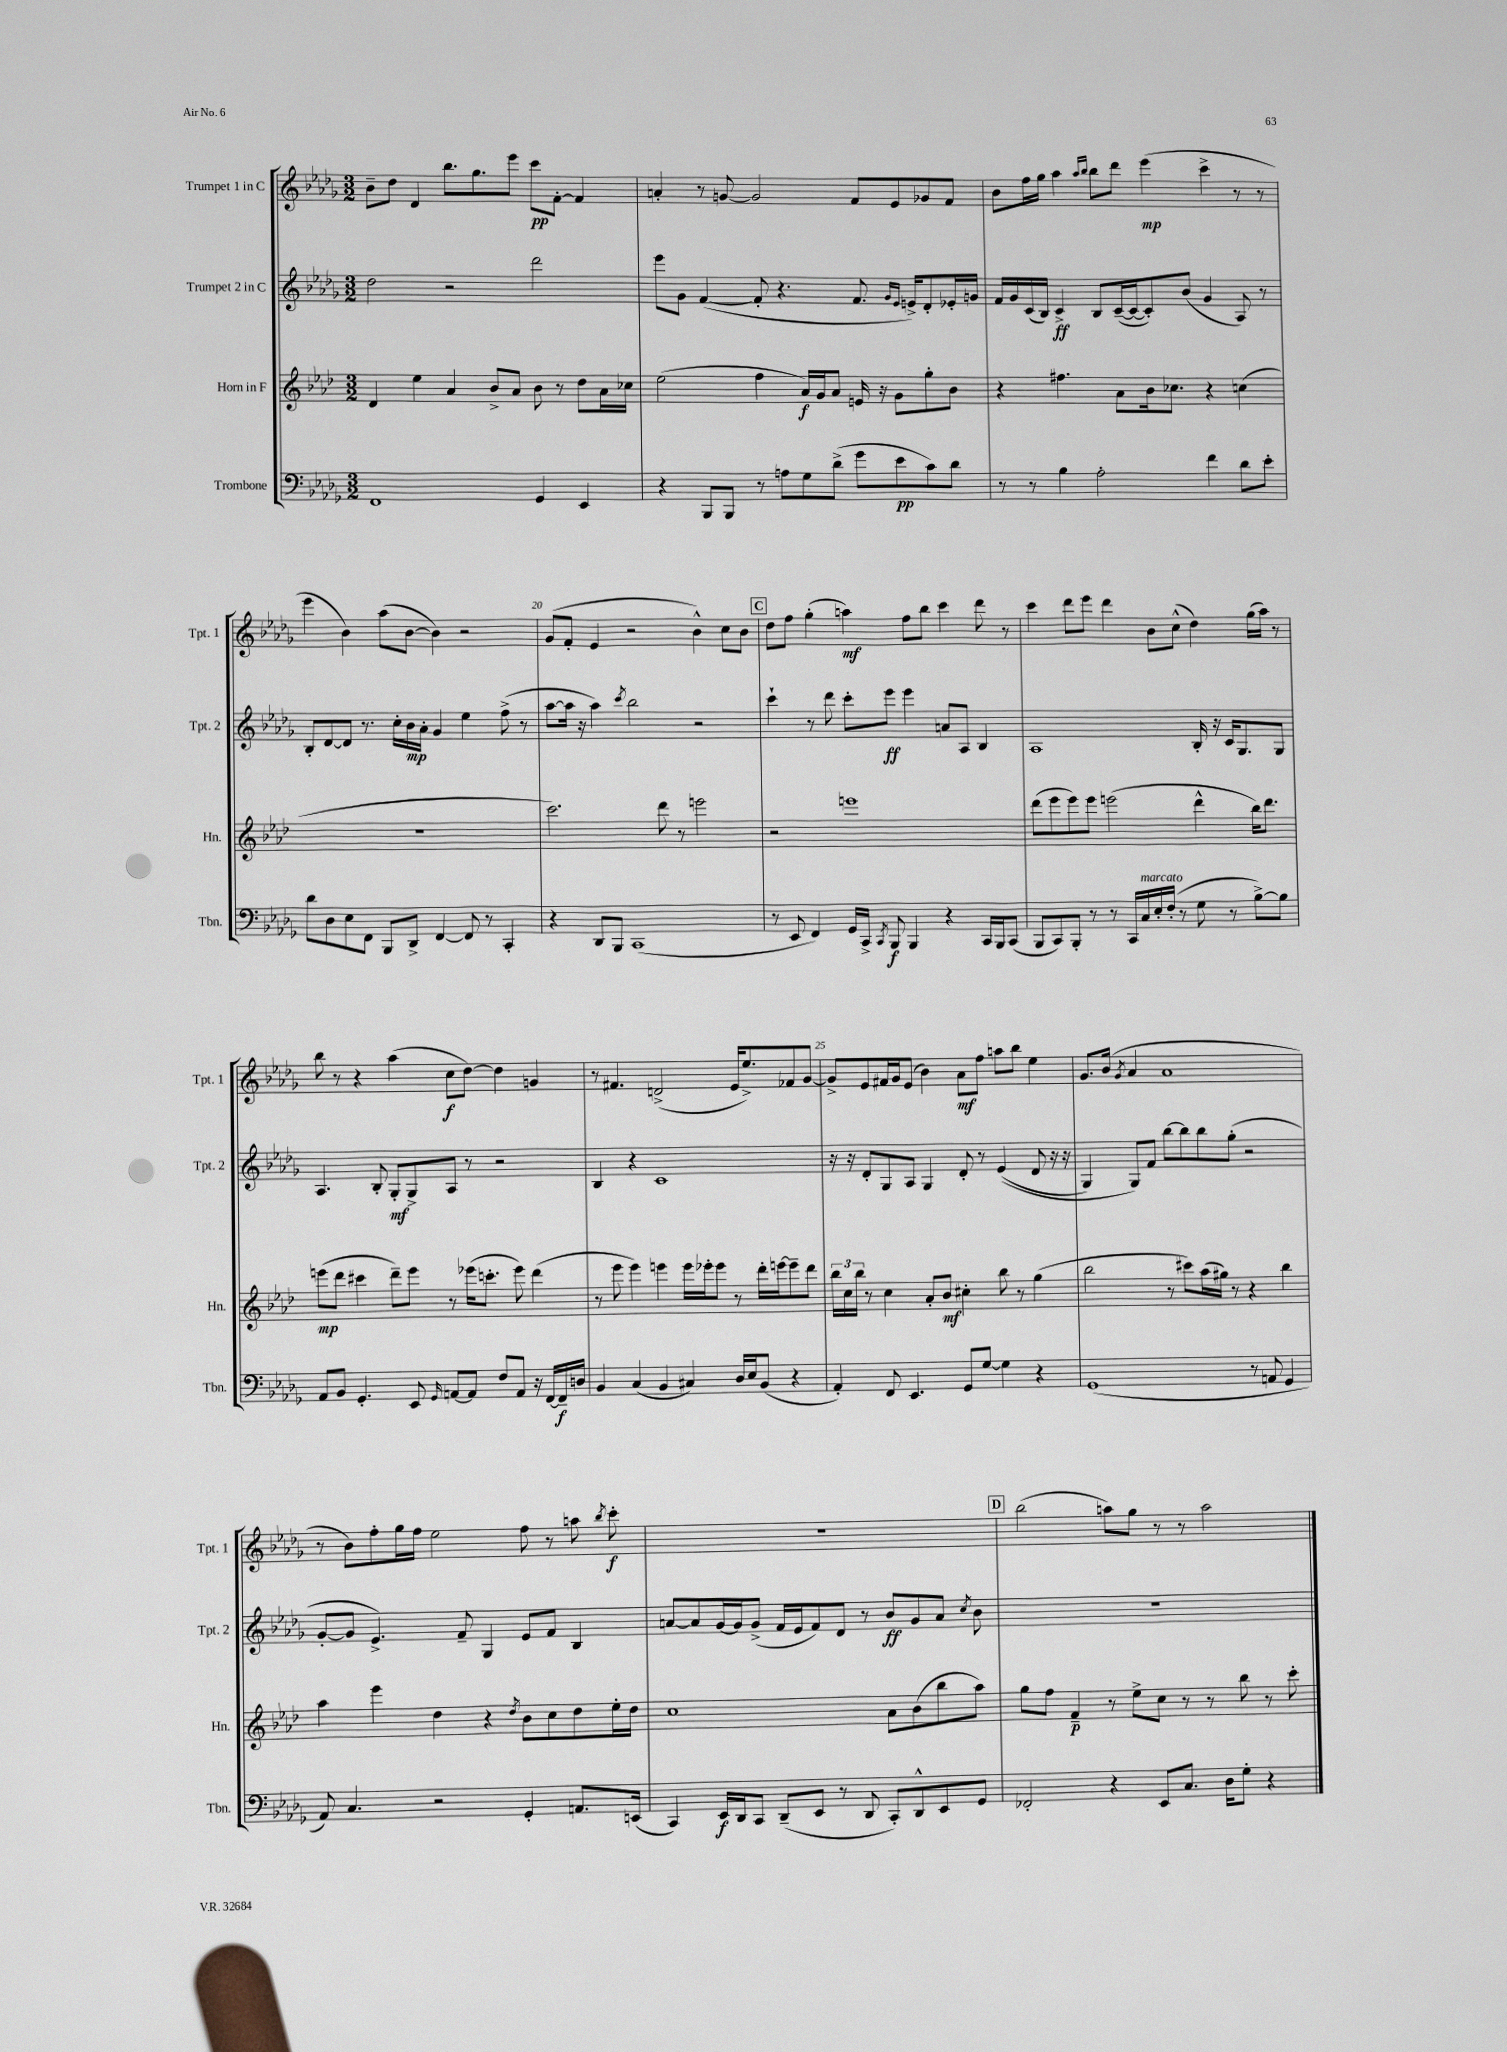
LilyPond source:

<<
\new StaffGroup <<
\new Staff = "s0" \with { instrumentName = "Trumpet 1 in C" shortInstrumentName = "Tpt. 1" } {
    \clef treble \key des \major \numericTimeSignature \time 3/2
    \autoBeamOff bes'8[-- des''8] des'4 bes''8.[ ges''8. ees'''8] c'''8[\pp f'8]~-. f'4 |
    a'4-. r8 g'8~ g'2 f'8[ ees'8 ges'8 f'8] |
    bes'8[ f''16 ges''16] aes''4 \grace { aes''16[ bes''16] } bes''8[ des'''8] ees'''4\mp( c'''4-> r8 r8 |
    ees'''4 bes'4) aes''8[( bes'8]~ bes'4) r2 |
    ges'8[( f'8]-. ees'4 r2 bes'4-^) c''8[ bes'8] |
    \mark \markup { \box "C" } des''8[ f''8] ges''4-.( a''4\mf) f''8[ bes''8] c'''4 des'''8 r8 |
    c'''4 des'''8[ ees'''8] des'''4 bes'8[ c''8]-^( des''4) ges''16[( aes''16]) r8 |
    bes''8 r8 r4 aes''4( c''8[\f des''8]~) des''4 g'4 |
    r8 fis'4. d'2->( ees'16[ ees''8.->) fes'8 ges'8]~ |
    ges'8[-> ees'8 fis'16 ges'16 ees'8]( bes'4) aes'8[\mf f''8] a''8[ bes''8] ees''4 |
    ges'8.[ bes'16]( \acciaccatura { ges'8 } aes'4 aes'1 |
    r8 bes'8[) f''8-. ges''16 f''16] ees''2 f''8 r8 a''8 \acciaccatura { bes''8 } c'''8-.\f |
    R1. |
    \mark \markup { \box "D" } bes''2( a''8[) ges''8] r8 r8 a''2 \bar "|." |
}
\new Staff = "s1" \with { instrumentName = "Trumpet 2 in C" shortInstrumentName = "Tpt. 2" } {
    \clef treble \key des \major \numericTimeSignature \time 3/2
    \autoBeamOff des''2 r2 des'''2 |
    ees'''8[ ges'8] f'4~( f'8-. r4. f'8. \grace { ges'16[ ees'16] } e'16[->) des'8-. ees'16-. g'16] |
    f'16[ ges'16 c'16( bes16]) c'4->\ff bes8[ c'16~--( c'16~ c'8-.) bes'8]( ges'4 aes8) r8 |
    bes8[-. des'8~ des'8] r8. c''16[-. bes'16\mp aes'16]-. ges'4 ees''4 f''8->( r8 |
    aes''8[~ aes''16] r16 aes''4) \acciaccatura { c'''8 } bes''2 r2 |
    \mark \markup { \box "C" } c'''4-! r8 des'''8 c'''8[-. ees'''8]\ff ees'''4 a'8[ aes8] bes4 |
    aes1 bes16-. r16 c'16[ ges8. ges8] |
    aes4. bes8-. ges8[-.\mf ges8-> aes8] r8 r2 |
    bes4 r4 c'1 |
    r16 r16 des'8[-. ges8 aes8] ges4 des'8-. r8 ees'4(\( des'8 r16 r16 |
    ges4) ges8[\) f'8] bes''8[~ bes''8 bes''8 ges''8]-.( r2 |
    ges'8[~-. ges'8] ees'4.->) f'8-- ges4 ees'8[ f'8] bes4 |
    a'8[~ a'8 ges'16~ ges'16 ges'8]->( f'16[ ees'16 f'8) des'8] r8 bes'8[\ff ges'8 a'8] \acciaccatura { c''8 } bes'8 |
    \mark \markup { \box "D" } R1. \bar "|." |
}
\new Staff = "s2" \with { instrumentName = "Horn in F" shortInstrumentName = "Hn." } {
    \clef treble \key aes \major \numericTimeSignature \time 3/2
    \autoBeamOff des'4 ees''4 aes'4 bes'8[-> aes'8] bes'8 r8 des''8[ aes'16 ces''16] |
    ees''2( f''4 aes'16[\f) g'16 aes'8] e'16 r16 g'8[ g''8-. bes'8] |
    r4 fis''4. aes'8[ bes'16 ces''8.] r4 c''4( |
    R1. |
    c'''2.) des'''8 r8 e'''2 |
    \mark \markup { \box "C" } r2 e'''1 |
    des'''8[( ees'''8 ees'''8) ees'''8] e'''2( des'''4-^ bes''16[) des'''8.] |
    e'''8[\mp( des'''8] cis'''4 des'''8[--) e'''8] r8 ees'''16[( c'''8.]-. ees'''8) des'''4( |
    r8 ees'''8 ees'''4) e'''4 e'''16[ ees'''16-. ees'''8] r8 des'''16[-. e'''16~ e'''8-- des'''8] |
    \tuplet 3/2 { bes''16[ c''16 bes''16] } r8 c''4 aes'8[-. bes'8]\mf cis''4-. bes''8 r8 g''4( |
    bes''2 r8 cis'''8[) aes''16( gis''16]) r8 r4 bes''4 |
    aes''4 ees'''4 des''4 r4 \acciaccatura { des''8 } bes'8[ c''8 des''8 ees''16-. des''16] |
    c''1 aes'8[ bes'8( bes''8 aes''8]) |
    \mark \markup { \box "D" } g''8[ f''8] f'4--\p r8 ees''8[-> c''8] r8 r8 bes''8 r8 c'''8-. \bar "|." |
}
\new Staff = "s3" \with { instrumentName = "Trombone" shortInstrumentName = "Tbn." } {
    \clef bass \key des \major \numericTimeSignature \time 3/2
    \autoBeamOff f,1 ges,4 ees,4 |
    r4 bes,,8[ bes,,8] r8 a8[ ges8 des'8]->( ges'8[ ees'8\pp c'8) des'8] |
    r8 r8 bes4 aes2-. f'4 des'8[ ees'8]-. |
    des'8[ des8 ees8 f,8] bes,,8[ des,8]-> f,4~ f,8 r8 c,4-. |
    r4 des,8[ bes,,8] c,1( |
    \mark \markup { \box "C" } r8 ees,8 f,4) ges,16[ c,16]-> \acciaccatura { c,8 } bes,,8\f bes,,4 r4 c,16[ bes,,16 c,8]( |
    bes,,8[ c,8) bes,,8]-. r8 r8 c,16[ c16^\markup { \italic "marcato" } ees16-. f16]-.( r8 ges8 r8 bes8[~->) bes8] |
    aes,8[ bes,8] ges,4.-. ees,8 \grace { ges,16 } a,8[~ a,8] f8[ a,8] r16 f,16[~ f,16--\f d16] |
    bes,4 c4( bes,4 cis4) des16[ ees16 bes,8]( r4 |
    aes,4-.) f,8 ees,4. ges,8[ ges8]~ ges4 r4 |
    ges,1( r8 a,8 ges,4 |
    aes,8) c4. r2 ges,4-. a,8.[ e,16]( |
    c,4) ees,16[\f des,16 c,8] des,8[--( ees,8] r8 des,8 c,8[-.) des,8-^ ees,8 ges,8] |
    \mark \markup { \box "D" } fes,2-. r4 ees,8[ c8.] des16[ ges8]-. r4 \bar "|." |
}
>>
>>
\layout { \context { \Score currentBarNumber = #16 \override BarNumber.break-visibility = ##(#f #t #t) barNumberVisibility = #(every-nth-bar-number-visible 5) } }
